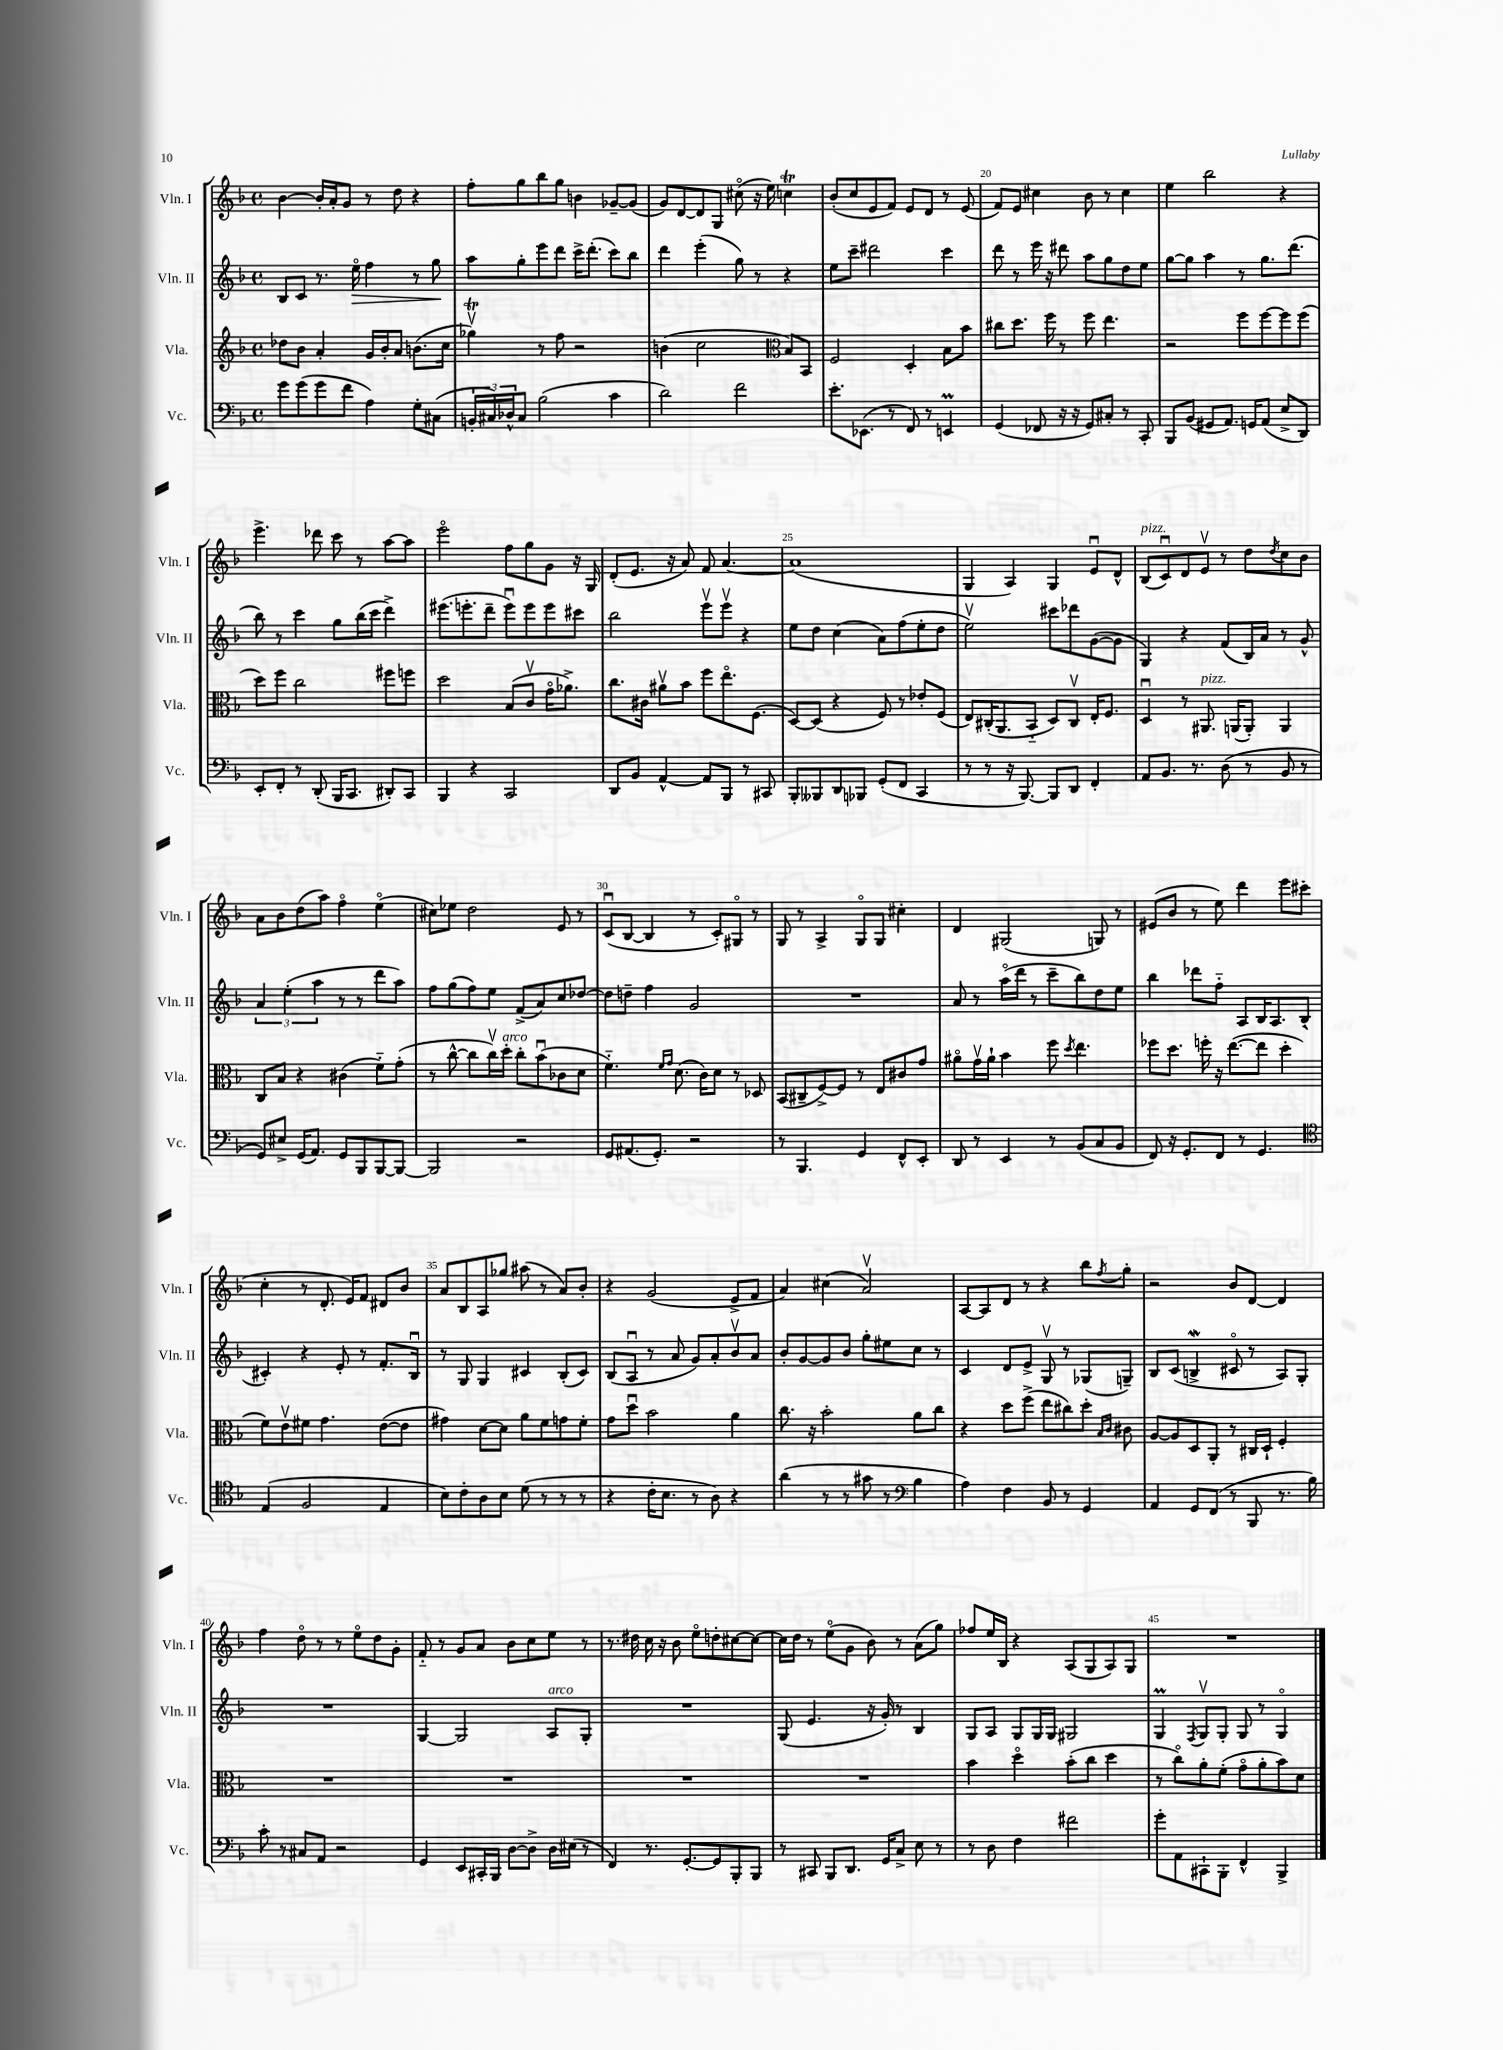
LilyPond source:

<<
\new StaffGroup <<
\new Staff = "s0" \with { instrumentName = "Vln. I" shortInstrumentName = "Vln. I" } {
    \clef treble \key f \major \defaultTimeSignature \time 4/4
    bes'4~ bes'16-. a'16-. g'8 r8 d''8 r4 |
    f''8-. g''8 bes''8 g''8 b'4 ges'8~-- ges'8( |
    g'8) d'8~ d'8 g8 cis''8\flageolet( r16 e''16) c''4\trill |
    bes'8-.( c''8 e'8 f'8) e'8 d'8 r8 e'8( |
    f'8) e'8 cis''4 bes'8 r8 cis''4 |
    e''4 bes''2 r4 |
    e'''4.-> des'''8 c'''8 r8 a''8~ a''8 |
    e'''2\flageolet f''8 g''8 g'8 r16 g16 |
    d'8-.( e'8. r16 a'8) f'8 a'4.~ |
    a'1( |
    g4 a4) g4 e'8\downbow d'8-^ |
    bes8^\markup { \italic "pizz." }( c'8\downbow) d'8 e'8\upbow r8 d''8 \acciaccatura { d''8 } c''8 bes'8 |
    a'8 bes'8 d''8( a''8) f''4\flageolet e''4\flageolet( |
    cis''8) ees''8 d''2 e'8 r8 |
    c'8\downbow( bes8~ bes4 r8 c'8-.) gis8\flageolet r8 |
    g8 r8 a4-> g8\flageolet g8 cis''4-. |
    d'4 gis2( g8) r8 |
    eis'8( bes'8 r8 e''8) d'''4 e'''8 cis'''8( |
    c''4-. r8 d'8.-. e'16) f'8 dis'8 bes'8 |
    a'8 bes8 a8 ges''8 ais''8( r8 a'8) bes'8-. |
    r4 g'2( e'8-> f'8 |
    a'4) cis''4( a'2\upbow) |
    a8~ a8 d'8 r8 r4 bes''8 \acciaccatura { f''8 } g''8-. |
    r2 bes'8 d'8~ d'4 |
    f''4 d''8\flageolet r8 r8 e''8\flageolet d''8 g'8-. |
    f'8-_ r8 g'8 a'8 bes'8 c''8 e''8 r8 |
    r8. dis''16 c''16 r16 bes'8 e''8\flageolet d''8-. cis''8~ cis''8~ |
    cis''16 d''16 r8 e''8\flageolet( g'8 bes'8) r8 a'8( g''8) |
    fes''8 e''16 bes16 r4 a8( g8 a8) g8 |
    R1 \bar "|." |
}
\new Staff = "s1" \with { instrumentName = "Vln. II" shortInstrumentName = "Vln. II" } {
    \clef treble \key f \major \defaultTimeSignature \time 4/4
    bes8 c'8 r8. e''16\flageolet\> f''4 r8 g''8\! |
    a''8 g''8-. e'''8 d'''8 c'''16-> d'''8.-.( c'''8) bes''8 |
    d'''4 e'''4-.( g''8) r8 r4 |
    e''8 c'''8-- dis'''2 c'''4 |
    d'''8 r8 e'''16 r16 dis'''8 a''8 g''8 d''8 e''8 |
    g''8~ g''8 a''4 r8 g''8. d'''8.( |
    bes''8) r8 c'''4 g''8 bes''16( c'''16 d'''4->) |
    eis'''8.( e'''8.-. d'''8-- e'''8\downbow) e'''8 e'''8 cis'''8 |
    bes''2 e'''8\upbow e'''8\upbow r4 |
    e''8 d''8 c''4( a'8) f''8( e''8-. d''8 |
    e''2\upbow) cis'''8 des'''8 g'8~( g'8 |
    g4) r4 f'8( bes16) a'16 r8 g'8-^ |
    \tuplet 3/2 { a'4 e''4-.( a''4 } r8 r8 d'''8 a''8) |
    f''8 g''8( f''8) e''8 f'8->( a'8) c''8 des''8~ |
    des''8 d''8-- f''4 g'2 |
    R1 |
    a'8 r8 a''16\flageolet( d'''16 r8 c'''8-- bes''8) d''8 e''8 |
    bes''4 des'''8 f''8-_ a8 bes16 a8. bes8-.( |
    cis'4-.) r4 e'8-. r8 f'8.-. bes16\downbow |
    r8 g8 g4 cis'4 bes8-.( cis'8) |
    bes8( a8\downbow r8 a'8 g'8) a'8-. bes'8\upbow a'8 |
    bes'8-. g'8~ g'8 bes'8 g''8-. eis''8 c''8 r8 |
    c'4 d'8 e'8-> g8\upbow r8 ges8( g8--) |
    bes8 c'8( b4->\mordent cis'8\flageolet r8 a8) g8-. |
    R1 |
    g4~ g2 a8^\markup { \italic "arco" } g8-. |
    R1 |
    g8( e'4. r16 g'16-.) r8 bes4 |
    g8 a8 g8 g16 g16 gis2 |
    g4\prall \acciaccatura { f8 } g8\upbow g8-. g8 r8 g4\flageolet \bar "|." |
}
\new Staff = "s2" \with { instrumentName = "Vla." shortInstrumentName = "Vla." } {
    \clef treble \key f \major \defaultTimeSignature \time 4/4
    des''8 bes'8 a'4-. g'16 bes'16-. a'8 b'8.( c''16 |
    ges''4\upbow\trill) r8 f''8 r2 |
    b'4( c''2 \clef alto bes8) bes,8 |
    f2 d4-. bes8 bes'8 |
    cis''8 d''8. f''16 r8 f''8 e''4. |
    r2 f''8 f''8~ f''8 f''8( |
    d''8) f''8 c''2 fis''8 f''8 |
    d''2 bes8( c'8\upbow g'16\flageolet aes'8.->) |
    c''8. cis'16 ais'8\upbow bes'8 f''8 e''8.\flageolet f8.( |
    d8~) d8( r4 f8) r8 ees'8-. f8( |
    e8) cis16-.( a,8. bes,8-_ d8) cis8\upbow e16-. f8. |
    d4\downbow r8 ais,8.^\markup { \italic "pizz." } a,16( a,8-.) a,4 |
    c8 bes8 r4 cis'4( f'8-_) g'8-.( |
    r8 c''8~-^ c''8 c''16\upbow) d''16-.^\markup { \italic "arco" } c''8-. bes'8\downbow( ces'8 d'8 |
    f'4.-_) \grace { f'16 g'16 } d'8.( c'16) d'8 r8 des8 |
    bes,8( cis8-- f8~->) f8 r8 e8 cis'8 g'8 |
    ais'8\flageolet g'16\upbow ais'16-! bes'4 f''8 \acciaccatura { d''8 } e''4. |
    fes''8 d''8. f''16-. r16 e''8.~( e''8 d''4-. |
    f'8) e'8\upbow fis'8 g'4. e'8~( e'8 |
    gis'4) d'8~ d'8 a'8 f'8 g'8 f'8-. |
    g'8 d''8\downbow bes'2 a'4 |
    c''8. r16 bes'2-. a'8 c''8 |
    r4 d''8 f''8->( e''8 cis''8) d''8-. \grace { bes16 c'16 } cis'8 |
    a8~ a8 d8 a,8-. r8 cis16 d16-! f4-. |
    R1 |
    R1 |
    R1 |
    R1 |
    bes'4 d''4\flageolet bes'8-.( c''8 d''4 |
    r8 c''8\flageolet) a'8-. f'8-.( g'8\flageolet a'8-. bes'8) d'8 \bar "|." |
}
\new Staff = "s3" \with { instrumentName = "Vc." shortInstrumentName = "Vc." } {
    \clef bass \key f \major \defaultTimeSignature \time 4/4
    g'8 g'8( g'8 f'8 a4) g8-. cis8( |
    \tuplet 3/2 { b,16-. cis16) des16-^ } cis8 bes2( c'4 |
    d'2) f'2 |
    e'8.-. ees,8.( r8 f,8) r8 e,4\prall |
    g,4( fes,8 r16 r16 g,8) cis8-. r8 c,8-. |
    bes,,8 bes,8( gis,8 a,8.) g,16 a,8( e8-> d,8) |
    e,8-. f,8-. r8 d,8-.( bes,,16 c,8. dis,8-.) c,8 |
    bes,,4 r4 c,2 |
    d,8 bes,8 a,4~-^ a,8 bes,,8 r8 cis,8 |
    bes,,8-. beses,,8 d,8 bes,,8 g,8-.( f,8 c,4 |
    r8 r8 r16 bes,,8.~) bes,,8 d,8 f,4-. |
    a,8 bes,8. r8. d8( r8 bes,8 r8 |
    g,8) eis8-> g,16( a,8.) g,8 bes,,8 bes,,8~ bes,,8~ |
    bes,,2 r2 |
    g,8 ais,8.( g,8.-.) r2 |
    r8 bes,,4. g,4 f,8-^ e,8-. |
    d,8 r8 e,4 r8 bes,8( c8 bes,8 |
    f,8) r16 g,8.-. f,8 r8 g,4. |
    \clef tenor e4( f2 e4 |
    bes8) c'8-. a8 bes8 d'8( r8 r8 r8 |
    r4 c'16-. bes8. r8 a8) r4 |
    a'4( r8 r8 gis'8 r8 \clef bass bes4 |
    a4) f4 bes,8 r8 g,4 |
    a,4 g,8 f,8( r8 bes,,8 r8. bes16) |
    c'8-. r8 cis8 a,8 r2 |
    g,4 e,8 cis,16-. bes,,16 d8~ d8-> d16 eis16( r8 |
    f,4) r8. g,8.~-. g,8 bes,,8-. bes,,8 |
    r8 cis,8 bes,,8 d,8. g,16 c8-> e8 r8 |
    r8 d8 f4 fis'2 |
    g'8-. a,8 cis,8-! bes,,8-. f,4-^ bes,,4-> \bar "|." |
}
>>
>>
\layout { \context { \Score currentBarNumber = #16 \override BarNumber.break-visibility = ##(#f #t #t) barNumberVisibility = #(every-nth-bar-number-visible 5) } }
